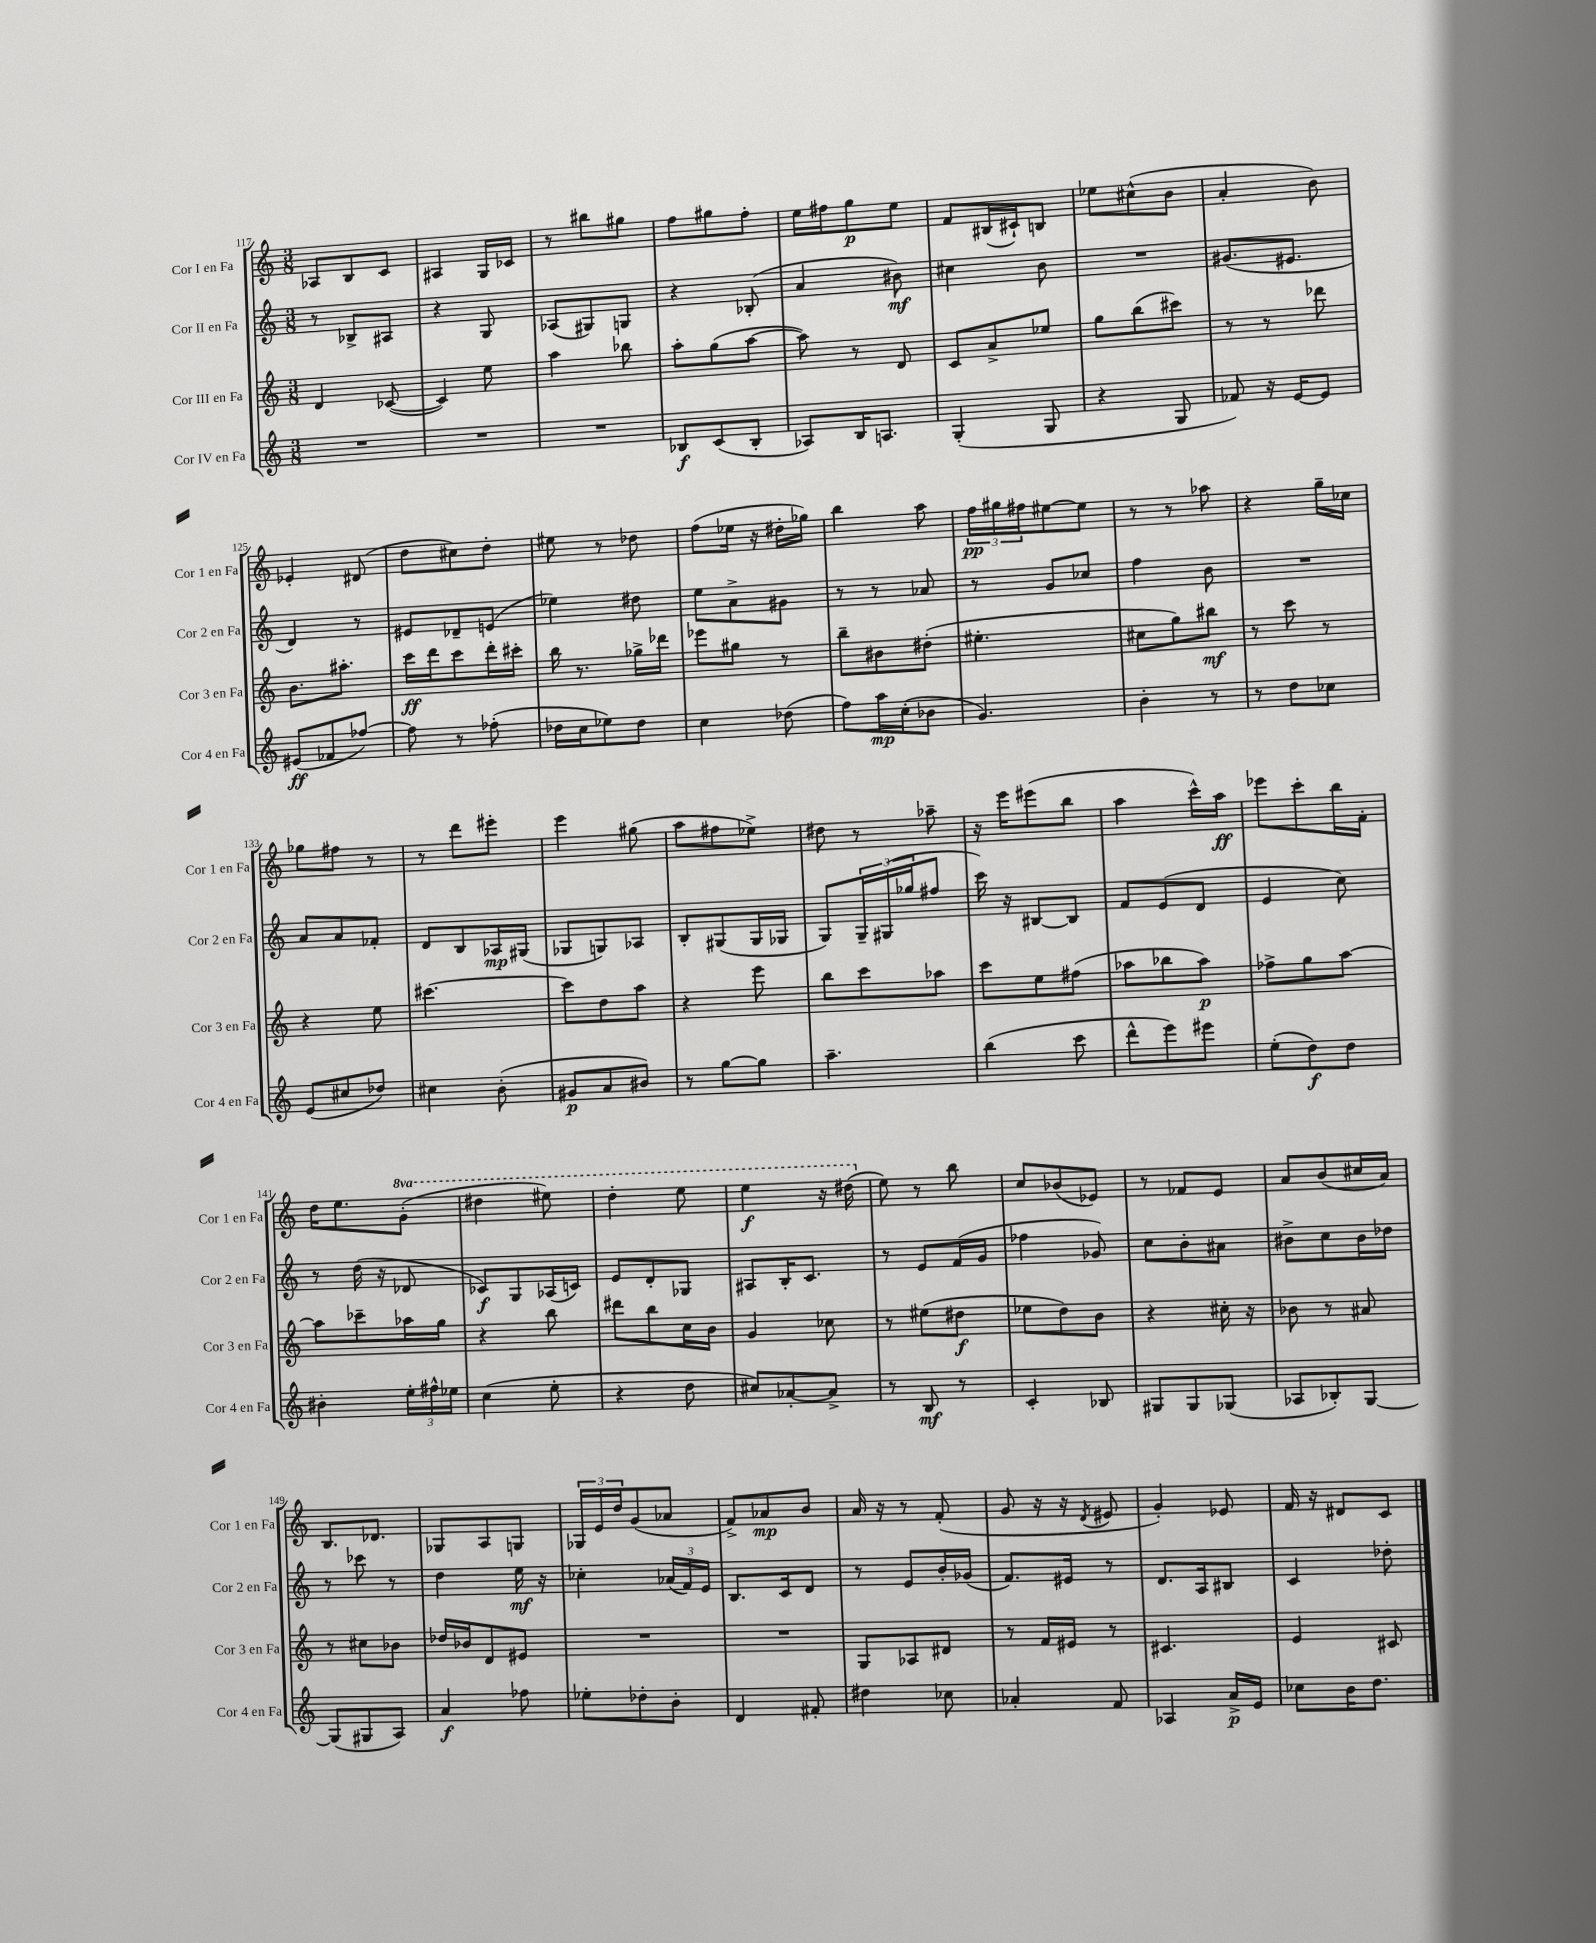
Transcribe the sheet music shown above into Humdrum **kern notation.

**kern	**kern	**kern	**kern
*staff4	*staff3	*staff2	*staff1
*clefG2	*clefG2	*clefG2	*clefG2
*k[]	*k[]	*k[]	*k[]
*M3/8	*M3/8	*M3/8	*M3/8
4.r	4d/	8r	8A-/L
.	.	8B-^/L	8B/
.	([8c-/	8A#/J	8c/J
=	=	=	=
4.r	4c-/])	4r	4A#/
.	8ee\	8G/	16G/LL
.	.	.	16c-/JJ
=	=	=	=
4.r	4aa\	(8A-/L	8r
.	.	8G#/)	8bb#\L
.	8bb-\	8G/J	8gg#\J
=	=	=	=
8B-/L	8aa'\L	4r	8ff\L
(8c/	(8gg\	.	8gg#\
8B-'/J	[8aa\J	(8B-'/	8ff'\J
=	=	=	=
8A-/L)	8aa\])	4a/	16ee\LL
.	.	.	16ff#\J
16B/K	8r	.	8gg\
8.A/J	.	.	.
.	8d/	8b#\)	8ee\J
=	=	=	=
(4G'/	8c/L	4cc#\	8f/L
.	8a^/	.	(16B#/L
.	.	.	16c#`/J)
8G/	8ee-/J	8b\	8B/J
=	=	=	=
4r	8gg\L	4.r	8ee-\L
.	(8bb\	.	(8cc#^^\
8G/	8ccc#\J)	.	8b\J
=	=	=	=
8f-/)	8r	(8.g#/L	4a'/
16r	8r	.	.
[16e/LK	.	8.e#/J	.
8e/]J	8ddd-\	.	8b\)
=	=	=	=
(8e#/L	8.b\L	4d/)	4e-'/
8f-/	.	.	.
.	8.aa#'\J	.	.
[8ff-/J)	.	8r	(8d#/
=	=	=	=
8ff-\]	16ccc\LL	8e#/L	8dd\L
.	16ddd\J	.	.
8r	8ccc\	8d-~/	8cc#\)
(8ff-'\	16ddd'\L	(8e/J	8dd'\J
.	16ccc#'\JJ	.	.
=	=	=	=
16dd-\LL	16bb\	4ee-\)	8ee#\
16cc\J	8.r	.	.
8ee-\)	.	.	8r
8dd-\J	16gg-^\LL	8dd#\	8dd-\
.	16ddd-\JJ	.	.
=	=	=	=
4cc\	8eee-\L	8ee\L	(8ff\L
.	8gg#\J	8a^\	16ee-\Jk
.	.	.	16r
(8dd-\	8r	8g#\J	16dd#'\LL
.	.	.	16gg-\JJ)
=	=	=	=
8ff\L)	8bb~\L	8r	4bb\
16aa\L	8b#\	8r	.
(16cc'\J	.	.	.
8b-\J	(8dd#'\J	8a-/	8aa\
=	=	=	=
4.g/)	4.ee#'\	8r	24ff\LL
.	.	.	24gg#\
.	.	.	24ff#\J
.	.	8g/L	[8ee#\
.	.	8cc-/J	8ee#\]J
=	=	=	=
4b'\	8cc#\L	4ff\	8r
.	8gg\)	.	8r
8r	8bb#\J	8b\	8aa-\
=	=	=	=
8r	8r	4.r	4r
8dd\L	8ccc\	.	.
8cc-\J	8r	.	16gg~\LL
.	.	.	16cc-\JJ
=	=	=	=
(8e/L	4r	8a/L	8gg-\L
8cc#/	.	8a/	8ff#\J
8dd-/J)	8ee\	8f-'/J	8r
=	=	=	=
4cc#\	[4.ccc#\	8d/L	8r
.	.	8B/	8ddd\L
(8b'\	.	16A-/L	8eee#'\J
.	.	(16G#/JJ	.
=	=	=	=
8g#/L	8ccc#\]L	8G-/L	4eee\
8a/	8dd\	8G/)	.
8b#/J)	8aa\J	8A-/J	(8gg#\
=	=	=	=
8r	4r	8B'/L	8aa\L
[8gg\L	.	(8G#/	8ff#\
8gg\]J	8eee\	16G#/L	8ee-^\J)
.	.	16G-/JJ	.
=	=	=	=
4.aa~\	8bb\L	8G/L)	8dd#\
.	8ccc\	24G~/L	8r
.	.	(24G#/	.
.	.	24gg-/J	.
.	8aa-\J	8ff#/J	8aa-~\
=	=	=	=
(4bb\	8ccc\L	16ccc\)	16r
.	.	16r	16eee\LK
.	8ee\	[8B#/L	(8eee#\
8ccc\	(8ff#\J	8B#/]J	8bb\J
=	=	=	=
8ddd^^\L	8aa-\L	8f/L	4aa\
8eee\)	8bb-\	(8e/	.
8eee#\J	8aa-\J)	8d/J	16ccc^^\LL)
.	.	.	16aa\JJ
=	=	=	=
(8ee'\L	8ff-^\L	4e/	8eee-\L
8dd\)	8gg\	.	8ccc'\
8dd\J	[8aa\J	8cc\)	16bb\L
.	.	.	16f'\JJ
=	=	=	=
4b#'\	8aa\]L	8r	16dd\LK
.	.	.	8.ee\
.	8ccc-~\	(16dd\	.
.	.	16r	.
24ee'\LL	16aa-\L	8d-/	(8gg'\J
24ff#^^\	.	.	.
.	16gg\JJ	.	.
24ee-\JJ	.	.	.
=	=	=	=
(4cc\	4r	8c-/L)	4ddd#\
.	.	8G/	.
8ee'\	8bb\	(16A-/L	8eee#\)
.	.	16c/JJ)	.
=	=	=	=
4r	8ddd#\L	8e/L	4ddd'\
.	8bb\	8d'/	.
8dd\	16cc\L	8G-/J	8eee\
.	16b\JJ	.	.
=	=	=	=
8cc#/L)	4g/	8A#/L	4eee\
[8a-'/	.	16B'/K	.
.	.	8.c/J	.
8a-^/]J	8cc-\	.	16r
.	.	.	(16ddd#\
=	=	=	=
8r	8r	8r	8ee\)
8B/	(8ee#\L	8e/L	8r
8r	8dd#\J	(16f/L	8bb\
.	.	16g/JJ	.
=	=	=	=
4c'/	8ee-\L	4ff-\	8cc/L
.	8dd\)	.	(8b-/
8B-/	8b\J	8g-/)	8e-/J)
=	=	=	=
8G#/L	4r	8cc\L	8r
8G#/	.	8b'\	8f-/L
(8G-/J	16cc#'\	8a#\J	8e/J
.	16r	.	.
=	=	=	=
8A-/L	8b-\	8b#^\L	8a/L
8B-'/)	8r	8cc\	(8b/
[8G/J	8a#/	16b#\L	16cc#/L
.	.	16dd-\JJ	16a/JJ)
=	=	=	=
(8G/]L	8r	8r	8.B/L
8G#/	8cc#\L	8ccc-\	.
.	.	.	8.d-/J
8A/J)	8b-\J	8r	.
=	=	=	=
4a/	16dd-/LL	4dd\	8G-/L
.	16b-/J	.	.
.	8d/	.	8A/
8ff-\	8e#/J	16ee\	8G/J
.	.	16r	.
=	=	=	=
8ee-'\L	4.r	4cc-'\	24G-/LL
.	.	.	24e/
.	.	.	24dd/J
8dd-'\	.	.	(8g/
8b'\J	.	(24a-/LL	8a-/J
.	.	24f/)	.
.	.	24e/JJ	.
=	=	=	=
4d/	4.r	8.B/L	8f^/L)
.	.	.	8a-/
.	.	16c/k	.
8f#'/	.	8d/J	8b/J
=	=	=	=
4dd#\	8G/L	8r	16a/
.	.	.	16r
.	8A-/	8e/L	8r
8cc-\	8d#/J	16b'/L	(8f'/
.	.	(16g-/JJ	.
=	=	=	=
4a-'/	8r	8.f/L)	8g/
.	16f/LL	.	16r
.	16e#/JJ	16e#/Jk	16r
.	.	.	8qd/
8f/	8r	8r	8e#/
=	=	=	=
4A-/	4.c#/	8.d/L	4g'/)
.	.	16A/k	.
16a^/LL	.	8B#/J	8e-/
16e/JJ	.	.	.
=	=	=	=
8cc-\L	4e/	4c/	16f/
.	.	.	16r
16b\K	.	.	8d#/L
8.dd\J	.	.	.
.	8c#/	8dd-'\	8c/J
==	==	==	==
*-	*-	*-	*-
